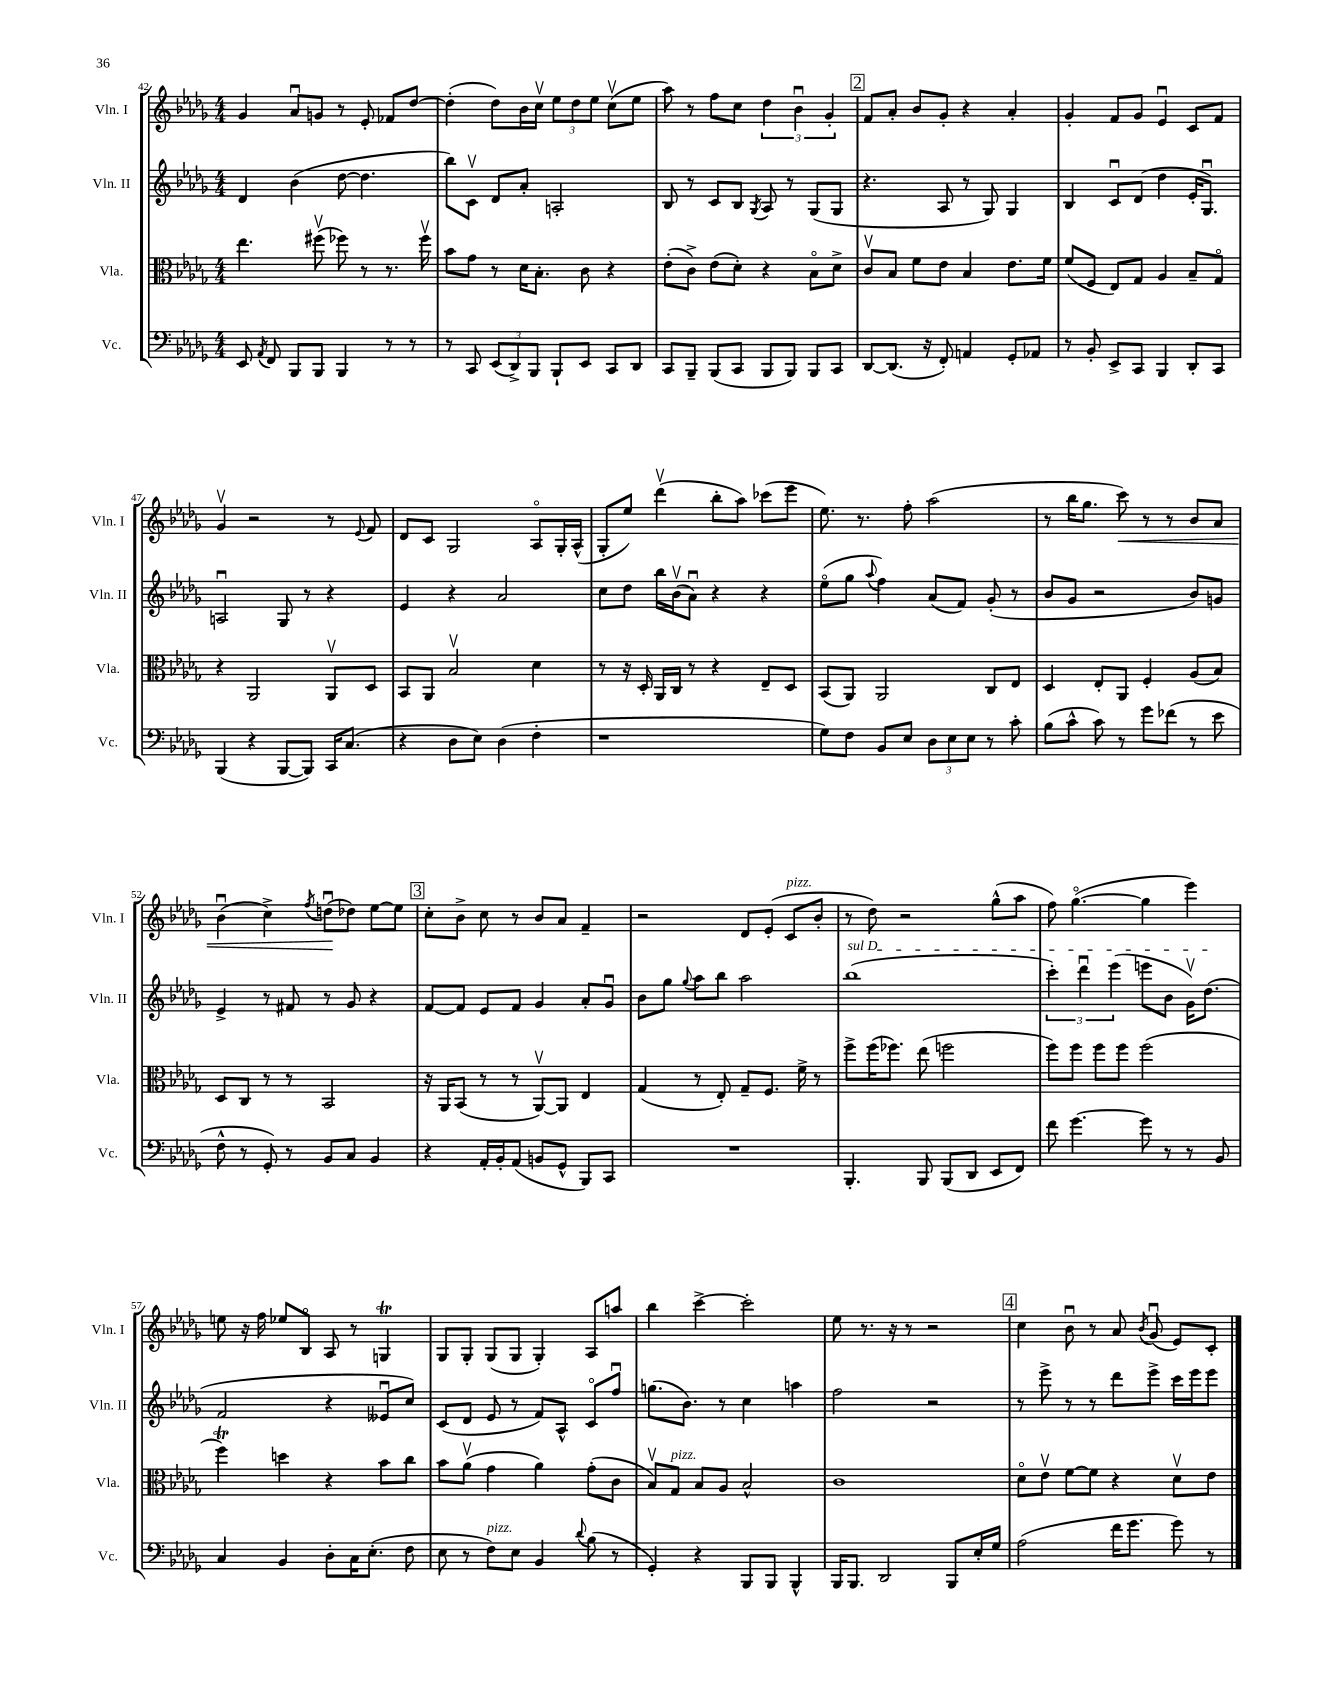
<<
\new StaffGroup <<
\new Staff = "s0" \with { instrumentName = "Vln. I" shortInstrumentName = "Vln. I" } {
    \clef treble \key des \major \numericTimeSignature \time 4/4
    \autoBeamOff ges'4 aes'8[\downbow g'8] r8 ees'8-. fes'8[ des''8]~ |
    des''4-.( des''8[) bes'16 c''16]\upbow \tuplet 3/2 { ees''8[ des''8 ees''8] } c''8[\upbow( ees''8] |
    aes''8) r8 f''8[ c''8] \tuplet 3/2 { des''4 bes'4\downbow ges'4-. } |
    \mark \markup { \box "2" } f'8[ aes'8]-. bes'8[ ges'8]-. r4 aes'4-. |
    ges'4-. f'8[ ges'8] ees'4\downbow c'8[ f'8] |
    ges'4\upbow r2 r8 \appoggiatura { ees'8 } f'8 |
    des'8[ c'8] ges2 aes8[\flageolet ges16-. aes16]-^( |
    ges8[-. ees''8]) des'''4\upbow( bes''8[-. aes''8]) ces'''8[( ees'''8] |
    ees''8.) r8. f''8-. aes''2( |
    r8 bes''16[ ges''8.] c'''8\<) r8 r8 bes'8[ aes'8] |
    bes'4\downbow( c''4->) \acciaccatura { f''8 } d''8[\downbow\!( des''8]) ees''8[~ ees''8] |
    \mark \markup { \box "3" } c''8[-. bes'8]-> c''8 r8 bes'8[ aes'8] f'4-- |
    r2 des'8[ ees'8]-.( c'8[^\markup { \italic "pizz." } bes'8]-. |
    r8 des''8) r2 ges''8[-^( aes''8] |
    f''8) ges''4.~\flageolet( ges''4 ees'''4) |
    e''8 r16 f''16 ees''8[ bes8]\flageolet aes8 r8 g4\trill |
    ges8[ ges8]-. ges8[( ges8] ges4-.) aes8[ a''8] |
    bes''4 c'''4~-> c'''2-. |
    ees''8 r8. r16 r8 r2 |
    \mark \markup { \box "4" } c''4 bes'8\downbow r8 aes'8 \acciaccatura { bes'8 } ges'8\downbow( ees'8[) c'8]-. \bar "|." |
}
\new Staff = "s1" \with { instrumentName = "Vln. II" shortInstrumentName = "Vln. II" } {
    \clef treble \key des \major \numericTimeSignature \time 4/4
    \autoBeamOff des'4 bes'4( des''8~ des''4. |
    bes''8[) c'8]\upbow des'8[ aes'8]-. a2-. |
    bes8 r8 c'8[ bes8] \acciaccatura { ges8 } aes8 r8 ges8[( ges8] |
    \mark \markup { \box "2" } r4. aes8 r8 ges8) ges4 |
    bes4 c'8[\downbow des'8]( des''4 ees'16[-. ges8.]\downbow) |
    a2\downbow ges8 r8 r4 |
    ees'4 r4 aes'2 |
    c''8[ des''8] bes''16[ bes'16\upbow( aes'8]\downbow) r4 r4 |
    ees''8[\flageolet( ges''8] \appoggiatura { aes''8 } f''4) aes'8[( f'8]) ges'8-.( r8 |
    bes'8[ ges'8] r2 bes'8[) g'8] |
    ees'4-> r8 fis'8 r8 ges'8 r4 |
    \mark \markup { \box "3" } f'8[~ f'8] ees'8[ f'8] ges'4 aes'8[-. ges'8]\downbow |
    bes'8[ ges''8] \appoggiatura { ges''8 } aes''8[ bes''8] aes''2 |
    \once \override TextSpanner.bound-details.left.text = \markup { \italic "sul D" } bes''1\startTextSpan( |
    \tuplet 3/2 { c'''4-.) des'''4\downbow ees'''4( } e'''8[ bes'8] ges'16[\upbow) des''8.]\stopTextSpan( |
    f'2 r4 eeses'8[\downbow c''8]) |
    c'8[( des'8] ees'8 r8 f'8[) aes8]-^ c'8[\flageolet f''8]\downbow |
    g''8.[( bes'8.]) r8 c''4 a''4 |
    f''2 r2 |
    \mark \markup { \box "4" } r8 ees'''8-> r8 r8 des'''8[ ees'''8]-> c'''16[ ees'''16 ees'''8] \bar "|." |
}
\new Staff = "s2" \with { instrumentName = "Vla." shortInstrumentName = "Vla." } {
    \clef alto \key des \major \numericTimeSignature \time 4/4
    \autoBeamOff ees''4. fis''8\upbow( fes''8) r8 r8. fes''16\upbow |
    bes'8[ ges'8] r8 des'16[ bes8.]-. c'8 r4 |
    ees'8[-.( c'8]->) ees'8[( des'8]-.) r4 bes8[\flageolet des'8]-> |
    \mark \markup { \box "2" } c'8[\upbow bes8] f'8[ ees'8] bes4 ees'8.[ f'16] |
    f'8[( f8] ees8[) ges8] aes4 bes8[-- ges8]\flageolet |
    r4 aes,2 aes,8[\upbow des8] |
    bes,8[ aes,8] bes2\upbow des'4 |
    r8 r16 des16-. aes,16[ c16] r8 r4 ees8[-- des8] |
    bes,8[( aes,8]) aes,2 c8[ ees8] |
    des4 ees8[-. aes,8] f4-. aes8[( bes8]) |
    des8[ c8] r8 r8 bes,2 |
    \mark \markup { \box "3" } r16 aes,16[ bes,8]( r8 r8 aes,8[~\upbow) aes,8] ees4 |
    ges4( r8 ees8-.) ges8[-- f8.] f'16-> r8 |
    f''8[-> f''16( fes''8.]) ees''8( f''2 |
    f''8[) f''8] f''8[ f''8] f''2( |
    f''4\trill) d''4 r4 bes'8[ c''8] |
    bes'8[ aes'8]\upbow( ges'4 aes'4) ges'8[-.( c'8] |
    bes8[\upbow) ges8]^\markup { \italic "pizz." } bes8[ aes8] bes2-^ |
    c'1 |
    \mark \markup { \box "4" } des'8[\flageolet ees'8]\upbow f'8[~ f'8] r4 des'8[\upbow ees'8] \bar "|." |
}
\new Staff = "s3" \with { instrumentName = "Vc." shortInstrumentName = "Vc." } {
    \clef bass \key des \major \numericTimeSignature \time 4/4
    \autoBeamOff ees,8 \acciaccatura { aes,8 } f,8 bes,,8[ bes,,8] bes,,4 r8 r8 |
    r8 c,8 \tuplet 3/2 { ees,8[( des,8->) bes,,8] } bes,,8[-! ees,8] c,8[ des,8] |
    c,8[ bes,,8]-- bes,,8[( c,8] bes,,8[ bes,,8]) bes,,8[ c,8] |
    \mark \markup { \box "2" } des,8[~ des,8.]( r16 f,8-.) a,4 ges,8[-. aes,8] |
    r8 bes,8-. ees,8[-> c,8] bes,,4 des,8[-. c,8] |
    bes,,4( r4 bes,,8[~ bes,,8]) c,16[ c8.]( |
    r4 des8[ ees8]) des4( f4-. |
    r1 |
    ges8[) f8] bes,8[ ees8] \tuplet 3/2 { des8[ ees8 ees8] } r8 c'8-. |
    bes8[( c'8]-^ c'8) r8 ges'8[ fes'8]( r8 ees'8 |
    f8-^ r8 ges,8-.) r8 bes,8[ c8] bes,4 |
    \mark \markup { \box "3" } r4 aes,16[-. bes,16-. aes,8]( b,8[ ges,8]-^ bes,,8[) c,8] |
    R1 |
    bes,,4.-. bes,,8 bes,,8[( des,8] ees,8[ f,8]) |
    f'8 ges'4.~ ges'8 r8 r8 bes,8 |
    c4 bes,4 des8[-. c16 ees8.]-.( f8 |
    ees8 r8 f8[^\markup { \italic "pizz." }) ees8] bes,4 \appoggiatura { des'8 } bes8( r8 |
    ges,4-.) r4 bes,,8[ bes,,8] bes,,4-^ |
    bes,,16[ bes,,8.] des,2 bes,,8[ ees16-. ges16] |
    \mark \markup { \box "4" } aes2( f'16[ ges'8.] ges'8) r8 \bar "|." |
}
>>
>>
\layout { \context { \Score currentBarNumber = #42 } }
